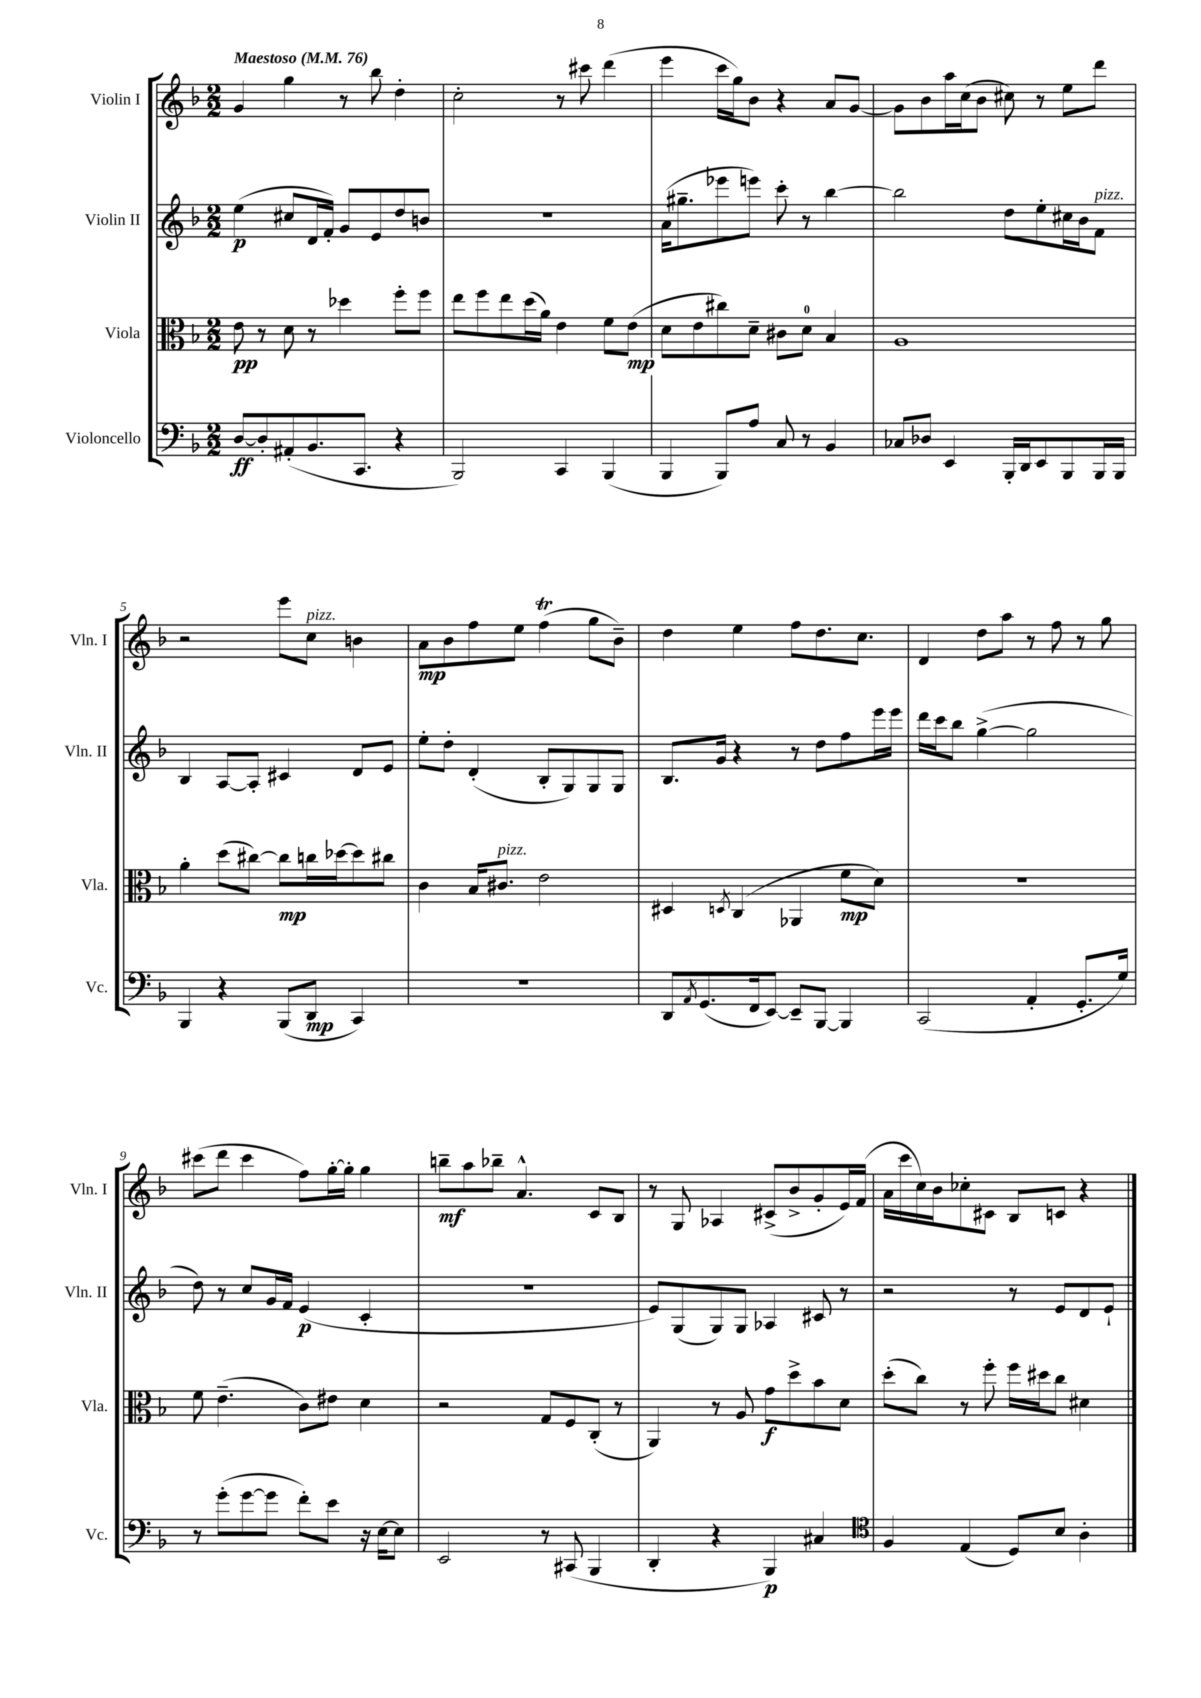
<<
\new StaffGroup <<
\new Staff = "s0" \with { instrumentName = "Violin I" shortInstrumentName = "Vln. I" } {
    \clef treble \key f \major \numericTimeSignature \time 2/2 \tempo "Maestoso" 4 = 76
    g'4 g''4 r8 bes''8 d''4-. |
    c''2-. r8 cis'''8 d'''4( |
    e'''4 c'''16 g''16) bes'8 r4 a'8 g'8~ |
    g'8 bes'8 a''16 c''16( bes'8 cis''8) r8 e''8 d'''8 |
    r2 e'''8 c''8^\markup { \italic "pizz." } b'4 |
    a'8\mp bes'8 f''8 e''8 f''4\trill( g''8 bes'8--) |
    d''4 e''4 f''8 d''8. c''8. |
    d'4 d''8 a''8 r8 f''8 r8 g''8 |
    cis'''8( d'''8 cis'''4 f''8) g''16~-. g''16-. g''4 |
    b''8--\mf a''8 bes''8-- a'4.-^ c'8 bes8 |
    r8 g8 aes4 cis'8->( bes'8-> g'8-. e'16) f'16( |
    a'16 c'''16 c''16) bes'16 ces''8-. cis'8 bes8 c'8 r4 \bar "|." |
}
\new Staff = "s1" \with { instrumentName = "Violin II" shortInstrumentName = "Vln. II" } {
    \clef treble \key f \major \numericTimeSignature \time 2/2
    e''4\p( cis''8 d'16 f'16-.) g'8 e'8 d''8 b'8 |
    R1 |
    a'16( gis''8.-- ees'''8 e'''8) c'''8-. r8 bes''4~ |
    bes''2 d''8 e''8-. cis''16 bes'16 f'8^\markup { \italic "pizz." } |
    bes4 a8~ a8-. cis'4 d'8 e'8 |
    e''8-. d''8-. d'4-.( bes8-. g8) g8 g8 |
    bes8. g'16 r4 r8 d''8 f''8 e'''16 e'''16 |
    d'''16 c'''16 bes''8 g''4~->( g''2 |
    d''8) r8 c''8 g'16 f'16 e'4\p( c'4-. |
    R1 |
    e'8) g8( g8) g8 aes4 cis'8 r8 |
    r2 r8 e'8 d'8 e'8-! \bar "|." |
}
\new Staff = "s2" \with { instrumentName = "Viola" shortInstrumentName = "Vla." } {
    \clef alto \key f \major \numericTimeSignature \time 2/2
    e'8\pp r8 d'8 r8 des''4 f''8-. f''8 |
    e''8 f''8 e''8 d''16( a'16) e'4 f'8 e'8\mp( |
    d'8 e'8 cis''8) d'8-- cis'8 d'8-0 bes4 |
    a1 |
    a'4-. d''8( cis''8~) cis''8\mp c''16 des''16~ des''8 cis''8 |
    c'4 bes16 cis'8.^\markup { \italic "pizz." } e'2 |
    dis4 \acciaccatura { d8 } c4( aes,4 f'8\mp d'8) |
    r1 |
    f'8 e'4.--( c'8) eis'8 d'4 |
    r2 g8 f8 c8-.( r8 |
    a,4) r8 a8 g'8\f d''8-> bes'8 d'8 |
    d''8-.( c''8) r8 f''8-. f''16 dis''16 c''8 dis'4 \bar "|." |
}
\new Staff = "s3" \with { instrumentName = "Violoncello" shortInstrumentName = "Vc." } {
    \clef bass \key f \major \numericTimeSignature \time 2/2
    d8~\ff d8-. ais,8-.( bes,8. c,8. r4 |
    bes,,2) c,4 bes,,4( |
    bes,,4 bes,,8) a8 c8 r8 bes,4 |
    ces8 des8 e,4 bes,,16-. d,16 e,8 bes,,8 bes,,16 bes,,16 |
    bes,,4 r4 bes,,8( d,8\mp c,4) |
    R1 |
    d,8 \acciaccatura { a,8 } g,8.( f,16 e,8~) e,8-- bes,,8~ bes,,4 |
    c,2( a,4-. g,8.-. g16) |
    r8 g'8-.( g'8~ g'8 f'8-.) e'8 r16 e16~ e8 |
    e,2 r8 cis,8( bes,,4 |
    d,4-. r4 bes,,4\p) cis4 |
    \clef tenor f4 e4( d8) bes8 a4-. \bar "|." |
}
>>
>>
